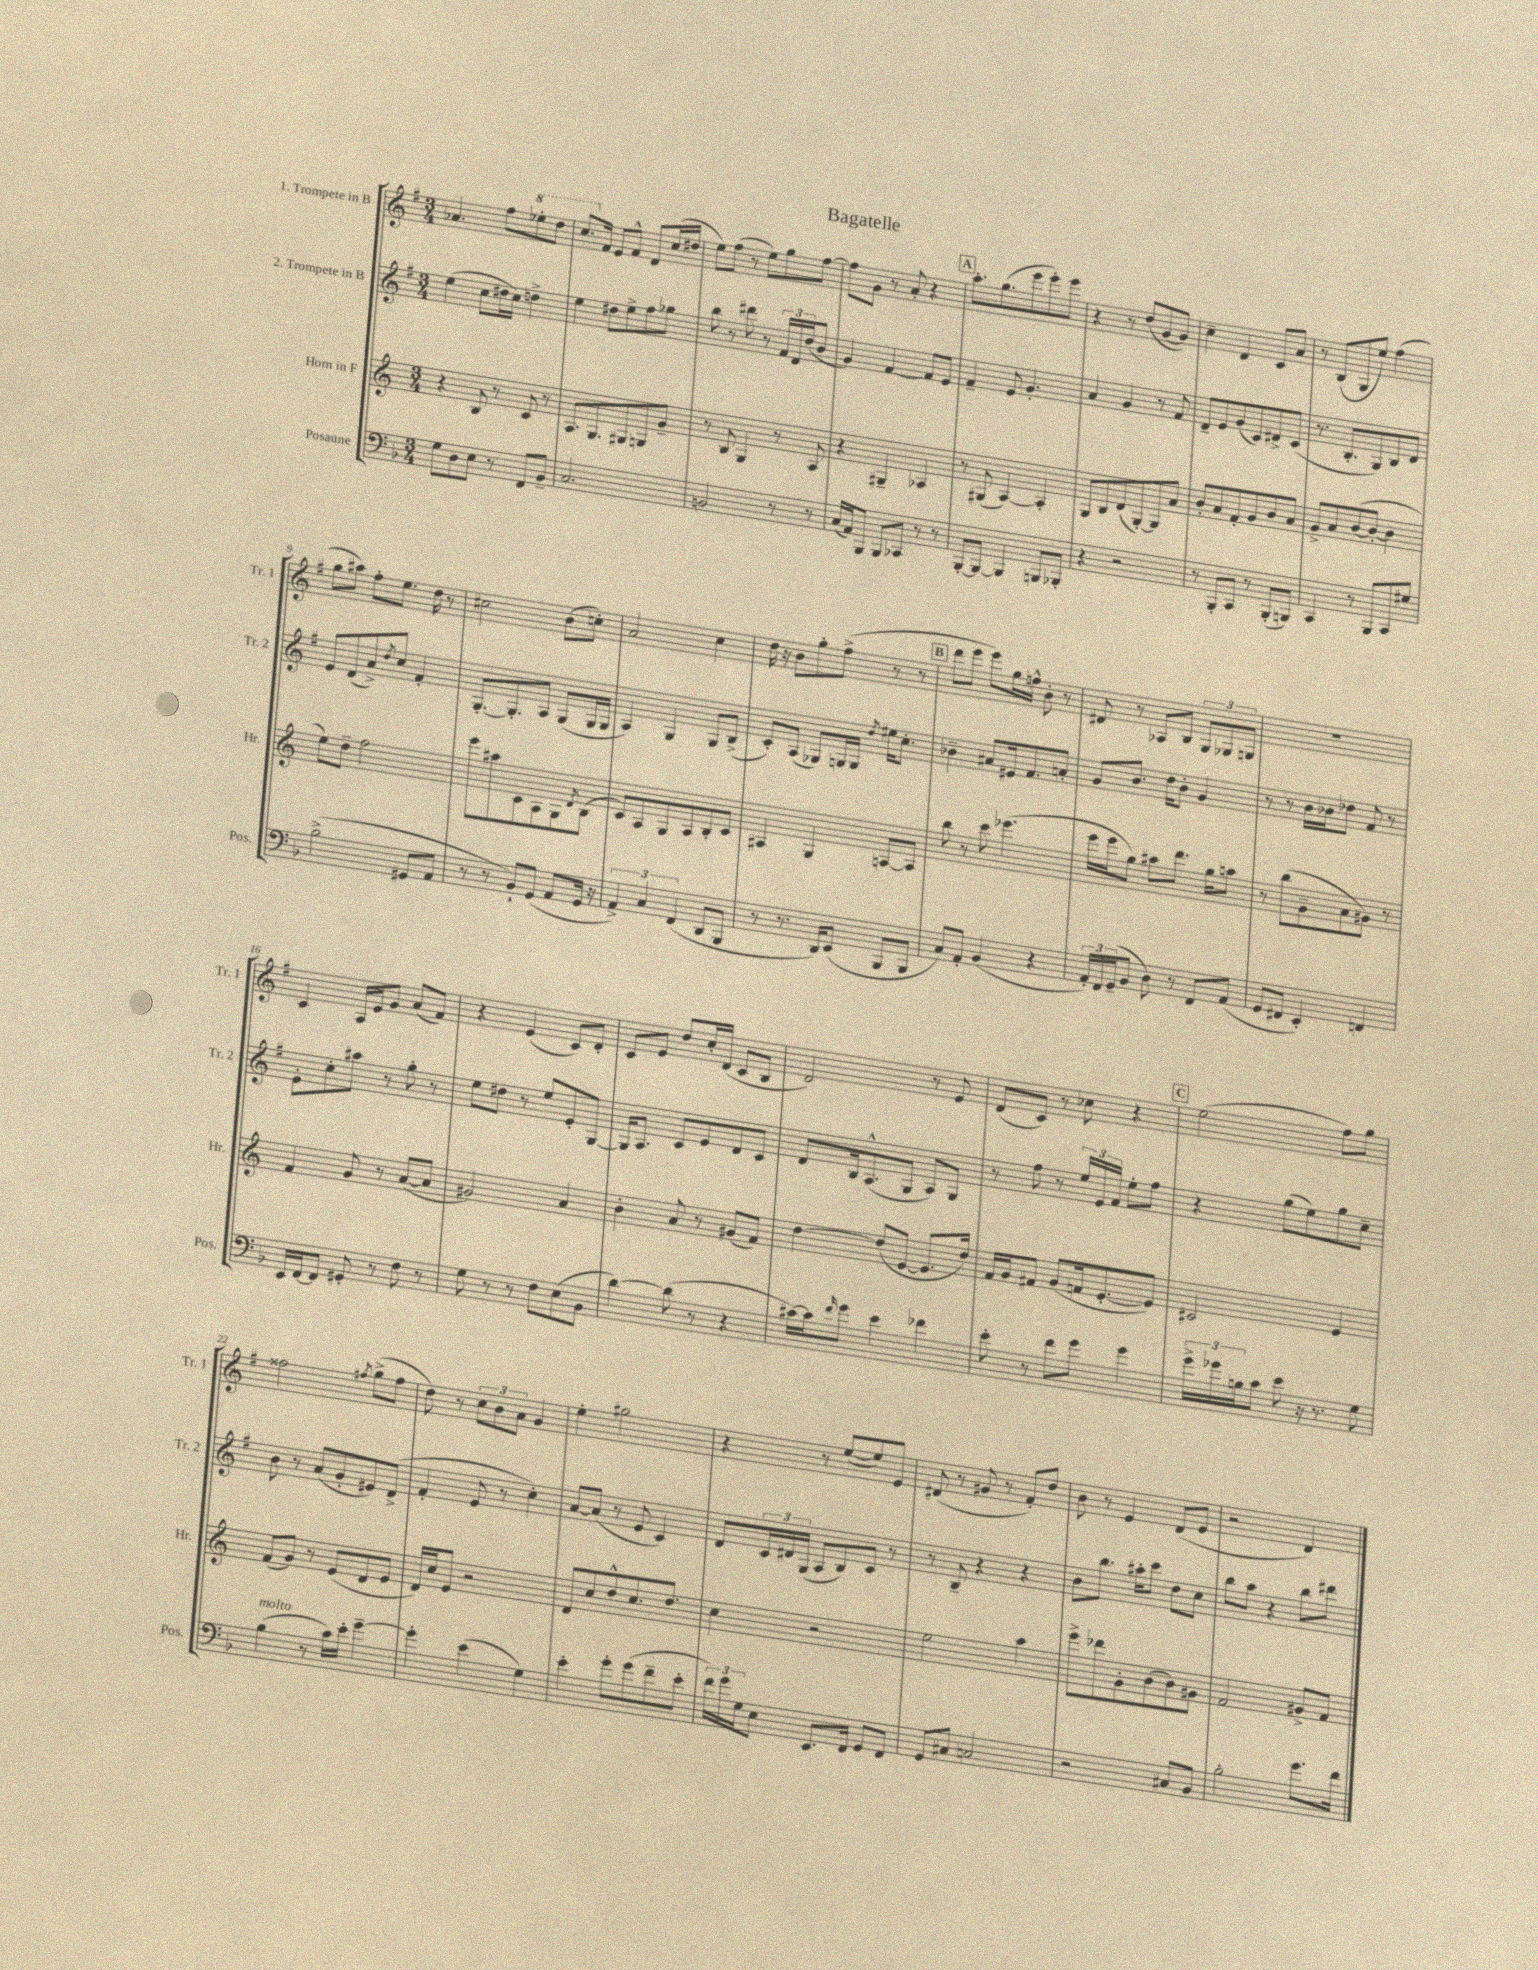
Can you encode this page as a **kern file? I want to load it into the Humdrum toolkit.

**kern	**kern	**kern	**kern
*part4	*part3	*part2	*part1
*staff4	*staff3	*staff2	*staff1
*I"Posaune	*I"Horn in F	*I"2. Trompete in B	*I"1. Trompete in B
*I'Pos.	*I'Hr.	*I'Tr. 2	*I'Tr. 1
*clefF4	*clefG2	*clefG2	*clefG2
*k[b-]	*k[]	*k[f#]	*k[f#]
*M3/4	*M3/4	*M3/4	*M3/4
=1	=1	=1	=1
8G\L	4r	(4ee\	4.a-X/
8D\	.	.	.
8E\J	8B/	8cc\L	.
8r	8r	16dd#X\L	8ff#\L
.	.	16cc\JJ)	.
*	*	*	*8va
8FF/L	8c/	4ddn^\	8eee-X'\
8BB-~/J	8r	.	8ddd\J
=2	=2	=2	=2
2.C/	8.A/L	4ee\	8.ccc/L
*	*	*	*X8va
.	8.G/	.	16f#/Jk
.	.	8dd#X\L	8e/L
.	8G#X/	8ee^\	8f#^^/J
.	8Gn/	8ff#\	8d/L
.	8g~/J	8gg-X\J	(16cc/L
.	.	.	16dd#X/JJ
=3	=3	=3	=3
2BBn/	8r	8bb\	8ee\L)
.	8B/	8r	(8ff#\J
.	4G/	8ddd#X\	8r
.	.	8r	8ee\L)
8r	8r	24f#/LL	8gg\
.	.	24d/	.
.	.	(24dd/J	.
8r	8A/	8b/J	[8ff#\J
=4	=4	=4	=4
(16C/LL	4r	4g/)	8ff#\L]
16AA/J)	.	.	.
8BBB-/J	.	.	8g\J
8BBB-/L	4G#X~/	[4f#/	8r
8CC-X/J	.	.	8a'/
8r	4A-X/	8f#/L]	4r
8r	.	8e/J	.
!!LO:REH:place=s1:t=A
=5	=5	=5	=5
[8BBB-'/L	8r	4f#~/	8.aa'\L
8BBB-/J_	(8G#X/	.	.
.	.	.	(8.gg\
4BBB-/]	[4A/)	8e/	.
.	.	4.g'/	8eee\
8BBBn/L	4A'/]	.	8eee'\)
8BBB-X'/J	.	.	8eee\J
=6	=6	=6	=6
4r	8G/L	4a/	4r
.	8B/	.	.
2r	(8d/	4g/	8r
.	[8G'/)	.	(8dd/L
.	8G/]	8r	[8g/
.	8a/J	8f#/	8g/J])
=7	=7	=7	=7
8r	8b'/L	8d~/L	4cc~\
8BBB-'/L	8a/	8e/	.
8CC/J	8f'/	(8g/	4d/
8r	8g/	8c/)	.
(8BBB-'/L	8b/	8d#X^/	8c/L
8BBBn/J)	8a/J	(8c/J	8a/J
=8	=8	=8	=8
4CC/	8g^/L	8.r	8r
.	8a/	.	(8B/L
.	.	8.B'/L	.
8r	([8b/	.	8G/
8BBB-/L	8b'/J_	8G/)	8ee/J)
8CC/	4b\]	8B/	(4ff#\
8G#X/J	.	8d/J	.
!!LO:LB:g=z
=9	=9	=9	=9
(2B-^\	8ee\L)	8e/L	8gg\L
.	8dd~\J	(8d/	8aa#X\J)
.	2ff\	8a^/)	8ff#'\L
.	.	8qdd/	.
.	.	8cc/J	8.ee\J
8GG#X/L	.	4f#'/	.
.	.	.	16dd\
8AA/J	.	.	8r
=10	=10	=10	=10
8r	8eee\L	[8.G'/L	2cc#X\
8r	8aa#X\	.	.
.	.	8.G'/]	.
8BB-`/L)	8c\	.	.
(8GG/J	8A\	8A/J	.
8AA/L	8G\	(8G/L	(8b\L
.	8qd/	.	.
16GG/Jk	(8B\J	16G/L	8ccn'\J)
16r	.	16G/JJ	.
=11	=11	=11	=11
6AA^/)	8c/L)	4A/)	2a/
.	8A/	.	.
6C/	.	.	.
.	8G/	4G/	.
(6FF/	.	.	.
.	8A/	.	.
8DD/L	8B'/	8G/L	4cc\
8BBB-/J	8c/J	(8B^/J	.
=12	=12	=12	=12
8r	4A#X/	8c'/L)	16dd\
.	.	.	16r
8.r	.	(8A/J	8b\L
.	4G/	8G-X/L)	8gg'\
16DD/KL)	.	.	.
(8EE/J	.	16Gn/L	(8ff#^\J
.	.	16G/JJ	.
.	.	8qdd/	.
8BBB-/L	[8An/L	16ee#X\KL	8r
.	.	8.cc'\J	.
8BBB-/J	8A/J]	.	8r
!!LO:REH:place=s1:t=B
=13	=13	=13	=13
8C/L)	8bb\	4b-X~\	8ddd\L
8AA'/J	8r	.	8eee\J
(4BB-/	8ccc\	8a#X/L	8eee\L)
.	(4.eee-X\	16e#X/k	16gg\L
.	.	8.f#/	16ffn^^\JJ
4r	.	.	8b'\
.	.	8an'/J	8r
=14	=14	=14	=14
24AA'/LL)	16eee\LL	8g/L	8d#X/
24FF/	.	.	.
.	16eee\J	.	.
(24GG~/J	.	.	.
8BB-/J	8gg\J)	8.b/J	8r
8D\)	8aa#X\L	.	8A-X/L
.	.	16dd\KL	.
8r	8.ddd\J	8b'\J	8B/J
8FF/L	.	4g/	12G/L
.	16gg\KL	.	.
.	.	.	12G-X/
(8AA/J	8aan\J	.	.
.	.	.	12Gn/J
=15	=15	=15	=15
8GG/L	8r	8r	2.r
8FF#X/J	(8bb\L	8r	.
4EE'/)	8g~\	16b\LL	.
.	.	16b-X\J	.
.	8a\	8dd-X\J	.
4FFn/	8g#X\J)	8f#/	.
.	8r	8r	.
!!LO:LB:g=z
=16	=16	=16	=16
16EE/LL	4f/	8e'\L	4c/
[16FF/J	.	.	.
8FF/J]	.	8cc'\	.
8GG#X'/	8g/	8aa#X\J	16A/LL
.	.	.	16e/J
8r	8r	8r	8g/J
8F\	([8a/L	8gg'\	(8a/L
8r	8a/J]	8r	8f#/J)
=17	=17	=17	=17
8G\	2g#X/)	8ee\L	4r
8r	.	8dd#X\J	.
8r	.	8r	(4e/
8F\L	.	8ee/L	.
(8E\	4a/	8e'/	8c/L)
8BB-\J	.	[8G/J	8d'/J
=18	=18	=18	=18
[4d\)	4b'\	16G/KL]	8c/L
.	.	8.A/J	.
.	.	.	8e/J
(8d\]	8a/	8c/L	8dd/L
8r	8r	8e/	16cc'/L
.	.	.	(16d/JJ
4r	(8g#X/L	8d/	8c/L
.	8f/J)	8c/J	8B/J
=19	=19	=19	=19
[16c#X\LL)	[4dd\	8d/L	2d/)
16c#\J]	.	.	.
16qqf/	.	.	.
8g\J	.	16B/k	.
.	.	(8.A^^/	.
4e\	(8dd/L]	.	.
.	[8e/J	8G/J	.
4f-X\	8.e/L]	8A/L)	8r
.	.	8G/J	8e/
.	16dd/Jk)	.	.
=20	=20	=20	=20
8e'\	16f/LL	8r	(8d/L
.	16g/J	.	.
8r	8f#X/J	8ff#\	8c/J)
8f\L	(8g/L	8r	8r
8g\J	16fn/k	24ee/LL	8cc-X\
.	.	24e/	.
.	[8.e'/	.	.
.	.	24f#/JJ	.
4g\	.	8ee'\L	4r
.	8e/J])	8ff#\J	.
!!LO:REH:place=s1:t=C
=21	=21	=21	=21
24g^\LL	2c#X/	4r	(2ee\
24g-X\	.	.	.
24Bn\J	.	.	.
8c\J	.	.	.
8e\	.	(8gg\L	.
16r	.	8ee\)	.
8.r	.	.	.
.	4e/	8gg\	8ff#\L)
8G\	.	8cc~\J	8gg\J
!!LO:LB:g=z
=22	=22	=22	=22
!LO:TX:a:i:t=molto	!	!	!
(4B-\	(8f/L	8b\	2ff##X\
.	8g/J)	8r	.
8r	8r	(8a/L	.
16c\LL)	(8e/L	8g'/	.
16e'\JJ	.	.	.
.	.	.	8qff#X/
[4g~\	8d/	8e#X/)	(8gg^\L
.	8e/J	(8d^/J	8ff#\J
=23	=23	=23	=23
4g'\]	16d/LL)	4f#'/	8dd\)
.	16cc/J	.	.
.	8e/J	.	8r
(4e\	2r	8e/	12cc\L
.	.	.	12b\
.	.	8r	.
.	.	.	12a\J
4G\)	.	4cc'\)	4g/
=24	=24	=24	=24
4e'\	8d/L	[8a/L	4ee'\
.	8cc/	(8a/J]	.
8g'\L	8dd^^/	8r	2gg#X\
(8g\	8.cc/	8e/	.
8f~\	.	4c/)	.
.	8.dd/J	.	.
8e'\J	.	.	.
=25	=25	=25	=25
24f\LL)	4cc\	8d/L	4r
24g\	.	.	.
24G\J	.	.	.
8E\J	.	24c/L	.
.	.	24d#X/	.
.	.	(24G/JJ	.
8.EE/L	2r	8A/L	8r
.	.	8B/)	([8ee/L
16FF/Jk	.	.	.
8GG/L	.	8c/J	8ee/])
8FF/J	.	8r	8e/J
=26	=26	=26	=26
8GG/L	2ee\	8r	(8d#X/
8C#X/J	.	8B~/	8r
2Cn/	.	4r	8g#X/
.	.	.	8r
.	4aa\	4r	8f#'/L)
.	.	.	8dd/J
=27	=27	=27	=27
2r	8eee^\L	8b\L	8b\
.	8ddd-X\	8.bb\J	8r
.	8g'\	.	4e/
.	.	16aa#X'\KL	.
.	(8b\	8ccc\J	.
8C#X/L	8b\)	8dd\L	(8d/L
8BB-/J	8g#X\J	8cc\J	8e/J
=28	=28	=28	=28
2B-'\	2f/	8bb\L	2r
.	.	8aa\J	.
.	.	4r	.
8.g\L	8g#X^/L	8bb\L	4d/)
.	8f/J	8ddd#X\J	.
16f\Jk	.	.	.
==	==	==	==
*-	*-	*-	*-
